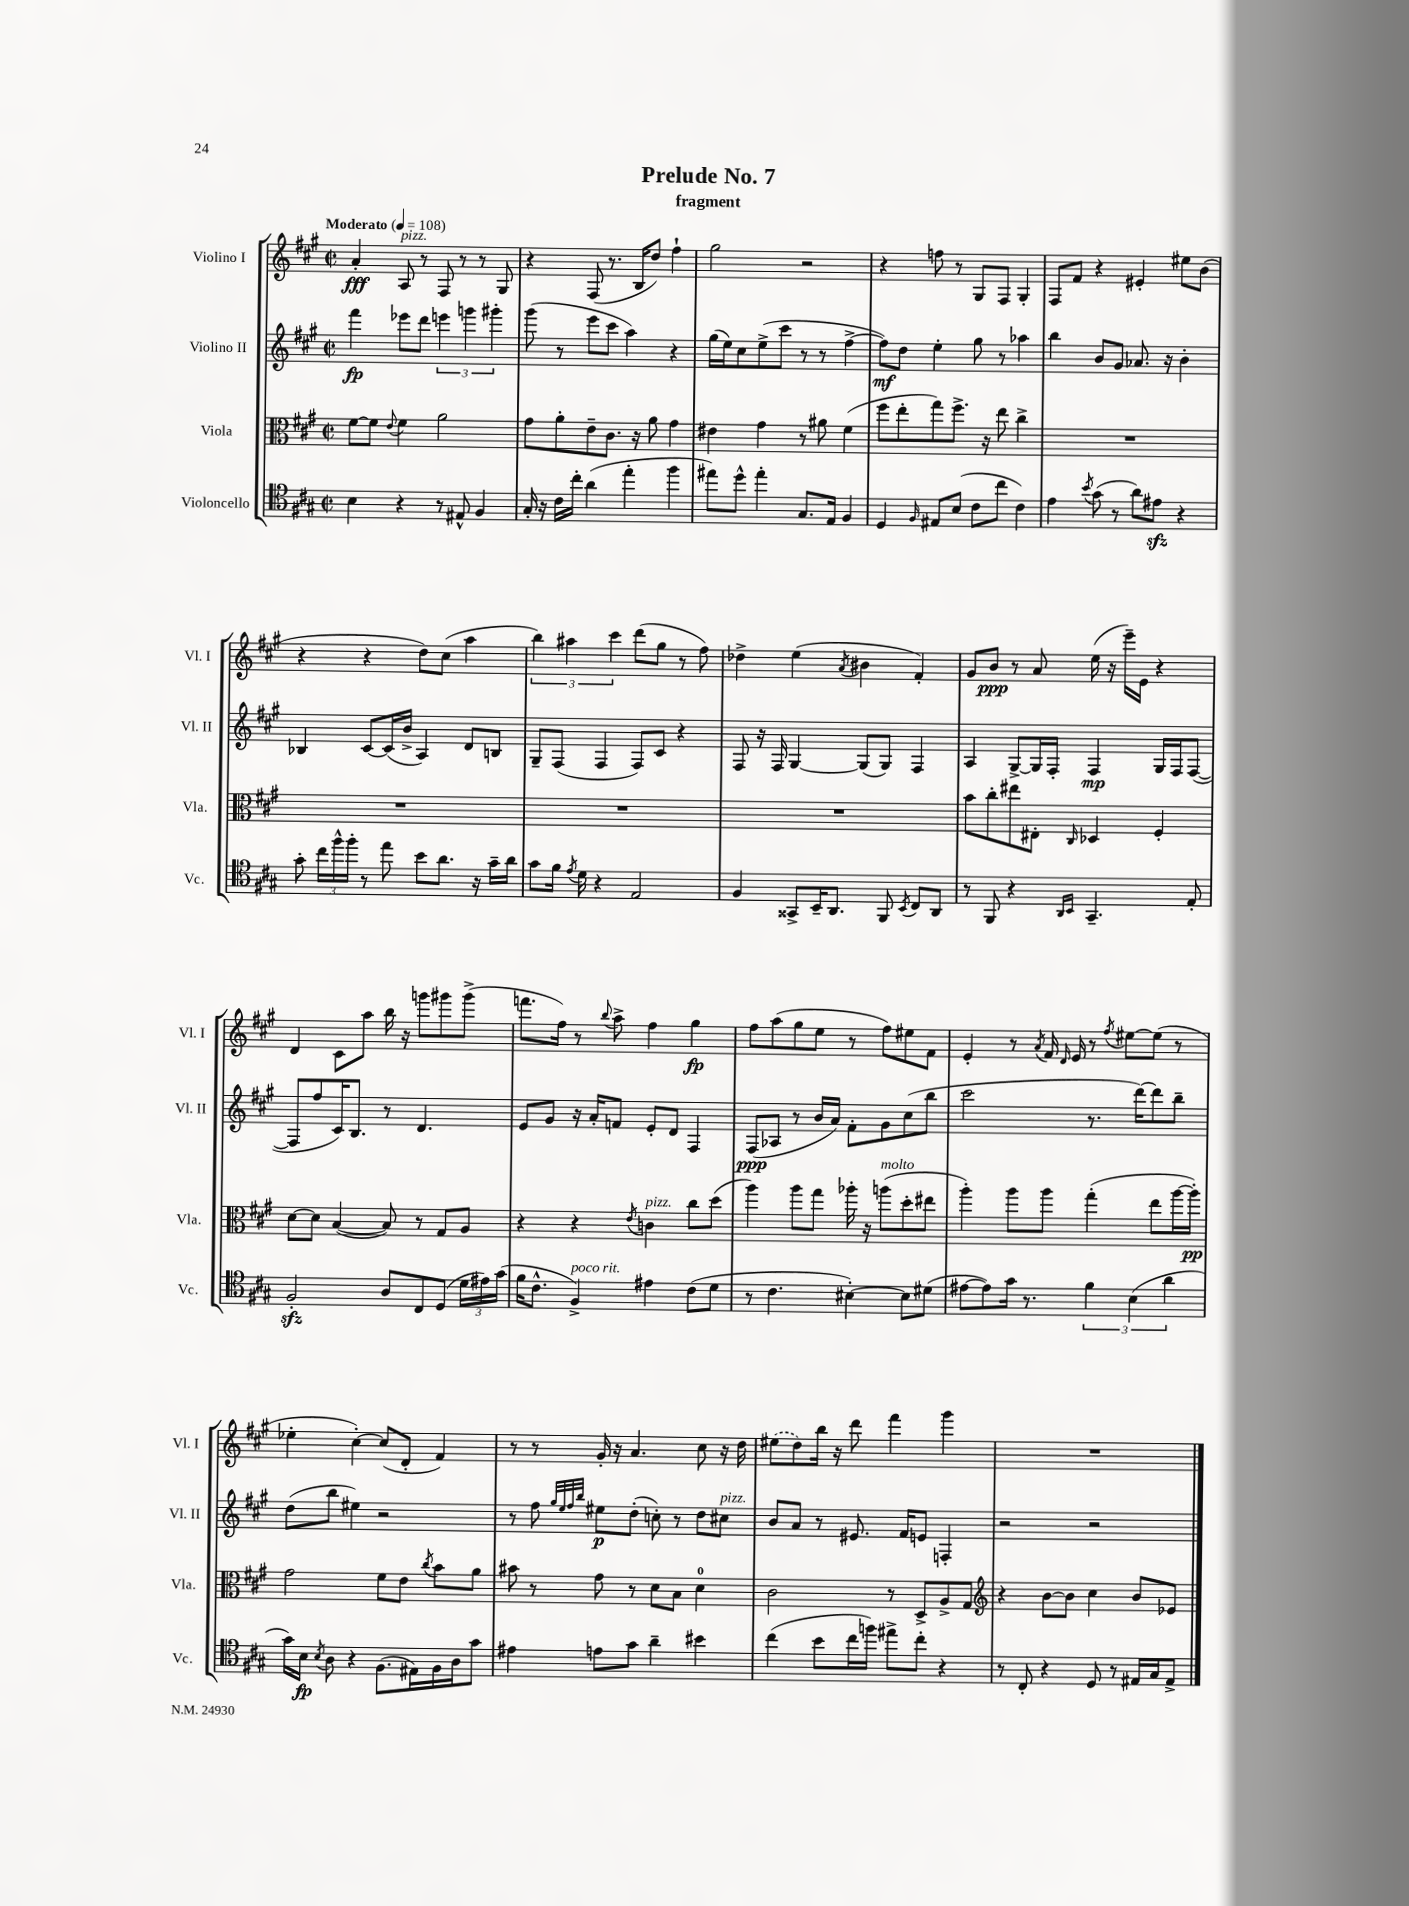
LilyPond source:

\header { title = "Prelude No. 7" subtitle = "fragment" }
<<
\new StaffGroup <<
\new Staff = "s0" \with { instrumentName = "Violino I" shortInstrumentName = "Vl. I" } {
    \clef treble \key a \major \defaultTimeSignature \time 2/2 \tempo "Moderato" 4 = 108
    \autoBeamOff a'4-.\fff a8^\markup { \italic "pizz." } r8 fis8 r8 r8 gis8 |
    r4 fis8( r8. b16[ d''8]) fis''4-! |
    gis''2 r2 |
    r4 f''8 r8 gis8[ fis8] gis4-. |
    fis8[ fis'8] r4 eis'4-. eis''8[ b'8]( |
    r4 r4 d''8[) cis''8]( a''4 |
    \tuplet 3/2 { b''4) ais''4 cis'''4 } d'''8[( gis''8] r8 fis''8) |
    des''4-> e''4( \acciaccatura { a'8 } bis'4 fis'4-.) |
    gis'8[ b'8]\ppp r8 a'8 e''16( r16 e'''16[--) e'16] r4 |
    d'4 cis'8[ a''8] b''16 r16 g'''8[ gis'''8 gis'''8]->( |
    f'''8.[ fis''16]) r8 \appoggiatura { b''8 } a''8-> fis''4 gis''4\fp |
    fis''8[ a''8( gis''8 e''8] r8 fis''8[) eis''8 fis'8] |
    e'4-. r8 \acciaccatura { a'8 } fis'16 \grace { d'16 } e'16 r8 \acciaccatura { fis''8 } eis''8[~ eis''8]( r8 |
    ees''4-. cis''4~-.) cis''8[( d'8]-. fis'4) |
    r8 r8 gis'16-. r16 a'4. cis''8 r16 d''16 |
    \once \slurDashed eis''8[( d''8) b''16] r16 d'''8 fis'''4 gis'''4 |
    R1 \bar "|." |
}
\new Staff = "s1" \with { instrumentName = "Violino II" shortInstrumentName = "Vl. II" } {
    \clef treble \key a \major \defaultTimeSignature \time 2/2
    \autoBeamOff fis'''4\fp ees'''8[ d'''8] \tuplet 3/2 { e'''4 g'''4 gis'''4-. } |
    gis'''8( r8 e'''8[ cis'''8] a''4) r4 |
    gis''16[( e''16) cis''8 e''8->( cis'''8] r8 r8 fis''4~-> |
    fis''8[\mf) d''8] e''4-. gis''8 r8 aes''4 |
    b''4 b'8[ gis'8] aes'8. r16 b'4-. |
    bes4 cis'8[~ cis'16( b'16]-> a4) d'8[ b8] |
    gis8[-- fis8]( fis4 fis8[) cis'8] r4 |
    fis8 r16 fis16 gis4~ gis8[( gis8]) fis4 |
    a4 gis8[~-> gis16 fis16]-. fis4\mp gis16[ fis16 fis8]~( |
    fis8[ fis''8 cis'16) b8.] r8 d'4. |
    e'8[ gis'8] r16 a'16[-. f'8] e'8[-. d'8] fis4 |
    fis8[\ppp( aes8] r8 b'16[ a'16]) fis'8[-. gis'8 cis''8( b''8] |
    cis'''2 r8. d'''16[~) d'''8 b''8]-- |
    d''8[( b''8] eis''4) r2 |
    r8 fis''8 \grace { gis''32[ e''32 fis''32 b''32] } eis''8[\p d''8]-.( c''8-.) r8 d''8[ cis''8]^\markup { \italic "pizz." } |
    b'8[ a'8] r8 eis'8. fis'16[ e'8] f4-. |
    r2 r2 \bar "|." |
}
\new Staff = "s2" \with { instrumentName = "Viola" shortInstrumentName = "Vla." } {
    \clef alto \key a \major \defaultTimeSignature \time 2/2
    \autoBeamOff fis'8[~ fis'8] \appoggiatura { e'8 } fis'4 a'2 |
    gis'8[ a'8-. e'8-- cis'8.] r16 a'8 gis'4 |
    eis'4 gis'4 r8 ais'8 fis'4( |
    fis''8[ e''8-. gis''8) fis''8.]-> r16 e''8 cis''4-> |
    R1 |
    R1 |
    R1 |
    R1 |
    b'8[ cis''8-. eis''8 eis8]-. \grace { cis16 } des4 fis4-. |
    d'8[~ d'8] b4~( b8) r8 gis8[ a8] |
    r4 r4 \acciaccatura { e'8 } c'4^\markup { \italic "pizz." } cis''8[ d''8]( |
    a''4) a''8[ gis''8] aes''16-. r16 a''8[^\markup { \italic "molto" }( d''8-. eis''8] |
    a''4-.) a''8[ a''8] gis''4-.( e''8[ a''16~ a''16]-.\pp) |
    gis'2 fis'8[ e'8] \acciaccatura { cis''8 } b'8[ a'8] |
    bis'8 r8 gis'8 r8 d'8[ b8] d'4-0 |
    cis'2 r8 d8[-> a8-> gis8] |
    \clef treble r4 b'8[~ b'8] cis''4 b'8[ ees'8] \bar "|." |
}
\new Staff = "s3" \with { instrumentName = "Violoncello" shortInstrumentName = "Vc." } {
    \clef tenor \key a \major \defaultTimeSignature \time 2/2
    \autoBeamOff b4 r4 r8 eis8-^ fis4 |
    gis16-. r16 cis'16[ cis''16]-. a'4( e''4-. fis''4 |
    eis''8[) d''8]-^ eis''4-. gis8.[ e16] fis4 |
    d4 \grace { fis16 } eis8[ b8]( cis'8[ cis''8] cis'4) |
    e'4 \acciaccatura { b'8 } gis'8( r8 a'8[) eis'8]\sfz r4 |
    gis'8-. \tuplet 3/2 { cis''16[ fis''16-^ fis''16]-. } r8 e''8 b'8[ a'8.] r16 gis'16[-- a'16] |
    gis'8[ fis'16] \acciaccatura { e'8 } d'16 r4 e2 |
    fis4 gisis,8[-> b,16-- a,8.] fis,8 \acciaccatura { b,8 } cis8[ a,8] |
    r8 fis,8 r4 \grace { a,16[ b,16] } gis,4.-- e8-. |
    fis2-.\sfz a8[ cis8 d8]( \tuplet 3/2 { d'16[ eis'16) gis'16]( } |
    fis'16[ cis'8.]-^ fis4->^\markup { \italic "poco rit." }) eis'4 cis'8[( d'8] |
    r8 cis'4. bis4~-.) bis8[ dis'8]( |
    eis'8[~ eis'8) gis'16] r8. \tuplet 3/2 { fis'4 b4( a'4 } |
    gis'16[) b16]\fp \acciaccatura { b8 } a8 r4 fis8.[( eis16) fis16 a16 gis'8] |
    eis'4 e'8[ gis'8] a'4-- bis'4 |
    cis''4( b'8[ cis''16 f''16]) eis''8[-> cis''8]-. r4 |
    r8 cis8-. r4 d8 r8 eis16[ gis16 eis8]-> \bar "|." |
}
>>
>>
\layout { \context { \Score \remove "Bar_number_engraver" } }
